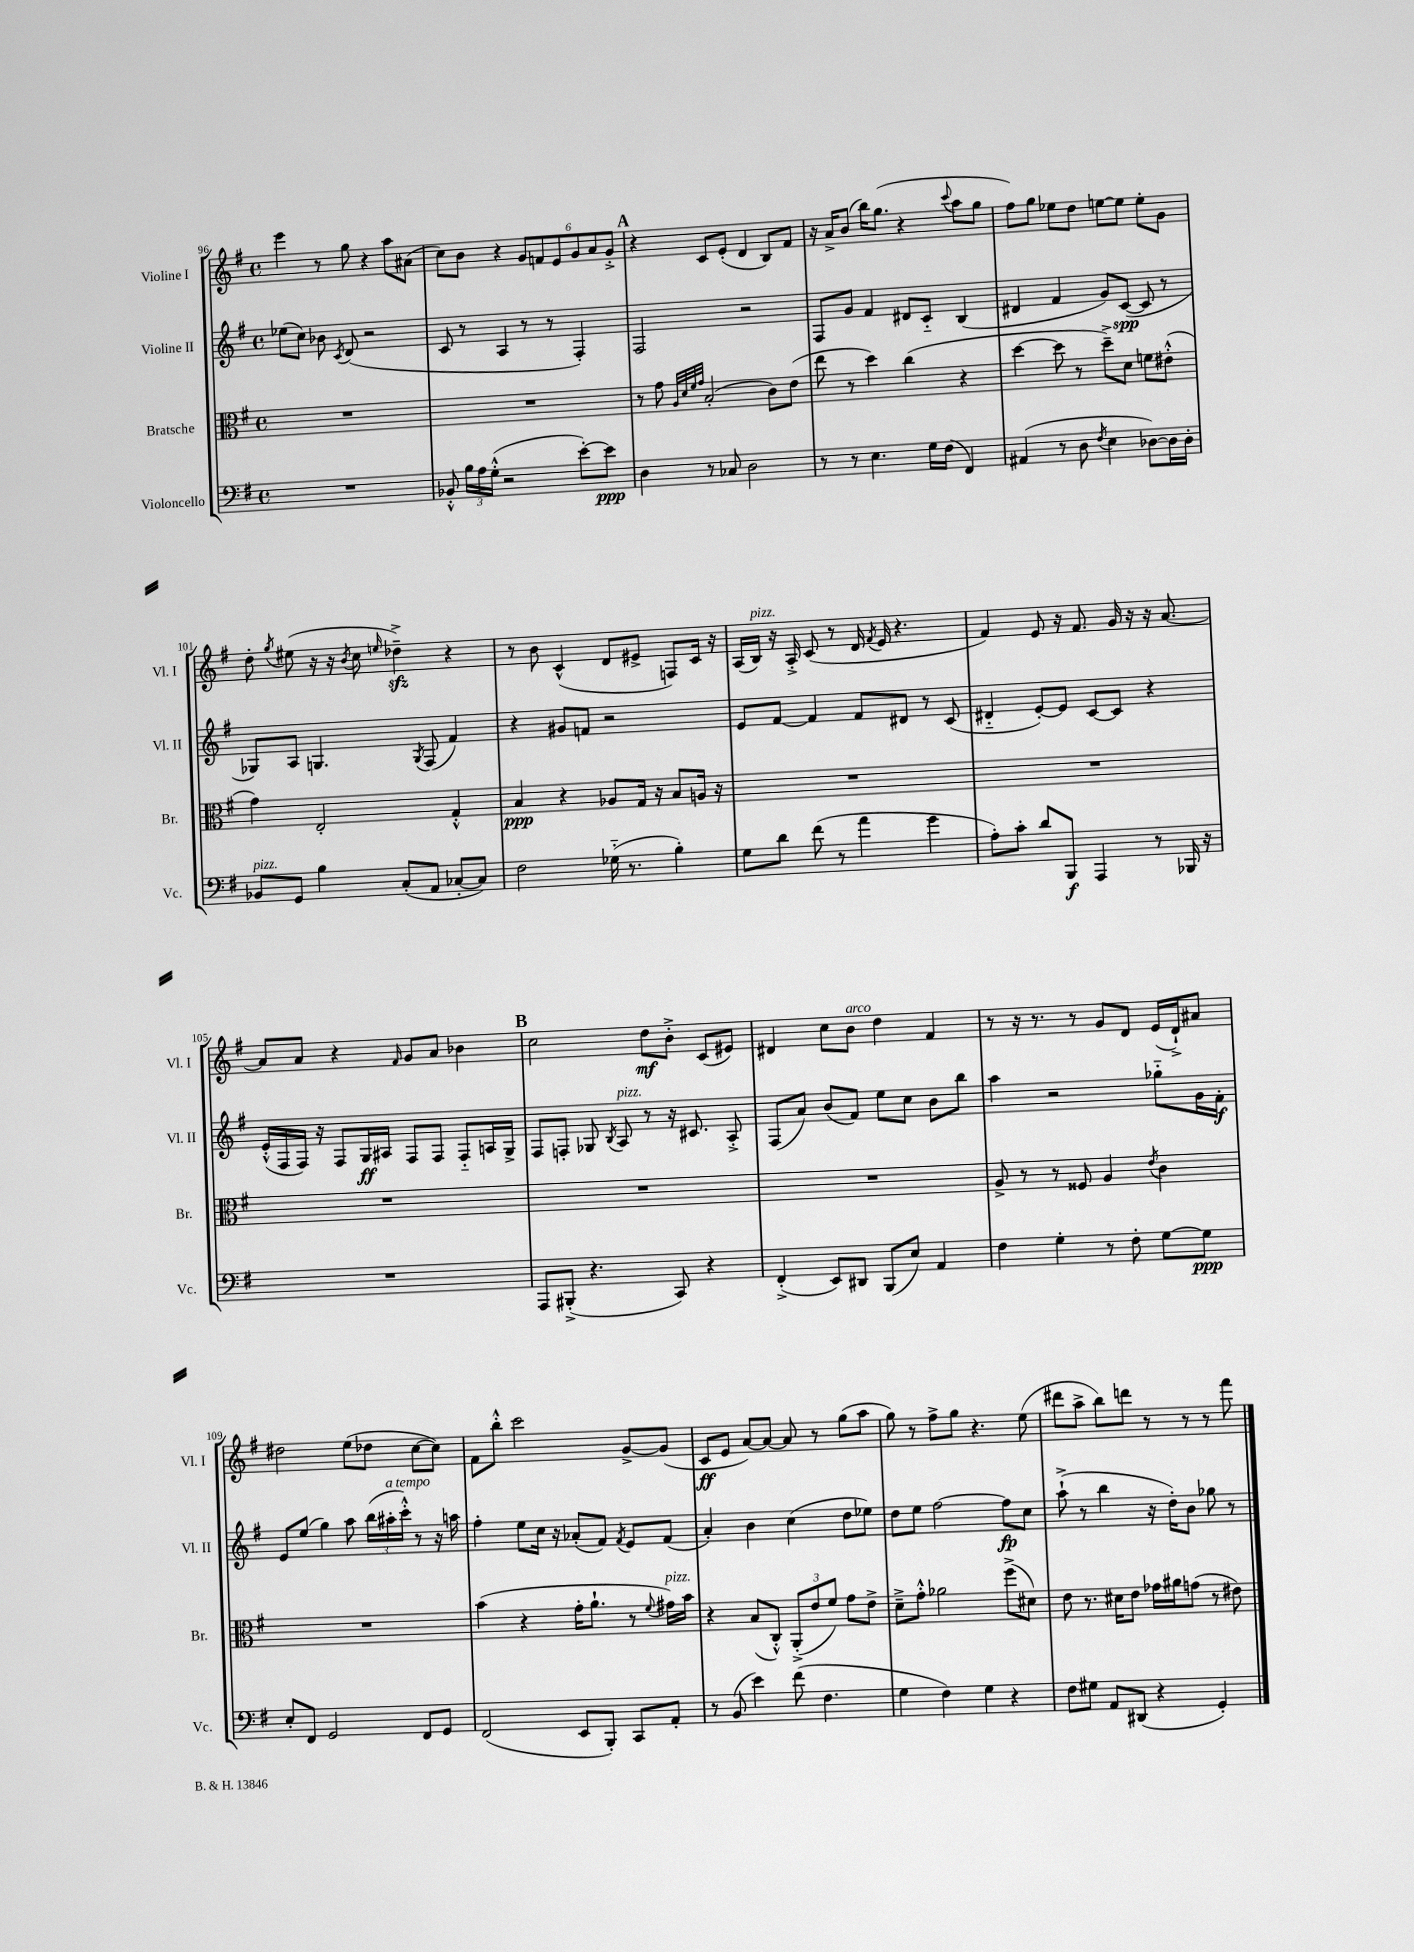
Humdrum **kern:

**kern	**kern	**kern	**kern
*staff4	*staff3	*staff2	*staff1
*clefF4	*clefC3	*clefG2	*clefG2
*k[f#]	*k[f#]	*k[f#]	*k[f#]
*M4/4	*M4/4	*M4/4	*M4/4
*met(c)	*met(c)	*met(c)	*met(c)
1r	1r	(8ee-	4eee
.	.	8cc)	.
.	.	8b-	8r
.	.	8qc	.
.	.	(8d	8gg
.	.	2r	4r
.	.	.	8aa
.	.	.	(8a#
=	=	=	=
8BB-'^^	1r	8c	8cc)
24B	.	8r	8b
24A	.	.	.
(24G'^^	.	.	.
2r	.	4A	4r
.	.	8r	12g
.	.	.	12f
.	.	8r	.
.	.	.	12e
[8e')	.	4F#')	12g
.	.	.	12a
8e]	.	.	.
.	.	.	12g'^
=	=	=	=
4D	8r	2F#	4r
.	8g	.	.
.	32qqA	.	.
.	32qqd	.	.
.	32qqf#	.	.
.	32qqg	.	.
8r	(2B'	.	8c
8C-	.	.	(8e'
2D	.	2r	4d
.	8c)	.	8B)
.	(8e	.	8f#
=	=	=	=
8r	8ee	8F#	16r
.	.	.	16a^
8r	8r	8g	(8b
4.E	4dd)	4f#	16bb)
.	.	.	(8.gg
.	(4cc	8d#	4r
16G	.	8c'~	.
(16F#	.	.	.
.	.	.	8qqccc
4FF#)	4r	(4B	8aa
.	.	.	8gg
=	=	=	=
(4AA#	[4dd	4d#	8ff#)
.	.	.	8gg
8r	8dd]	4f#	8ee-
8D	8r	.	8dd
8qF#	.	.	.
4E	8dd~^)	8g)	[8ee
.	8d	([8c	8ee]
[8D-)	8f	8c]	8ee'
16D-]	(8e#'^^	8r	8g
16D-'	.	.	.
=	=	=	=
8BB-	4g)	8G-)	8dd'
.	.	.	8qgg
8GG	.	8A	(8ee#
4B	2E'	4.G	16r
.	.	.	16r
.	.	.	8qb
.	.	.	8cc
.	.	.	16qqee
(8C'	.	.	4dd-~^)
.	.	8qG	.
8AA	.	(8F#	.
[8C-'	4G'^^	4f#)	4r
8C-])	.	.	.
=	=	=	=
2F#	4B	4r	8r
.	.	.	8b
.	4r	8g#	(4c^^
.	.	8f	.
(16G-'~	8A-	2r	8d
8.r	.	.	.
.	16G	.	8e#^
.	16r	.	.
4B')	8B	.	8F)
.	16A	.	16c
.	16r	.	16r
=	=	=	=
8G	1r	8e	(16A
.	.	.	16B)
8d	.	[8f#	16r
.	.	.	16A'^
(8f#	.	4f#]	(8c
8r	.	.	8r
4a	.	8f#	16d
.	.	.	8qf#
.	.	.	16e
.	.	8d#	4.r
4g	.	8r	.
.	.	(8c	.
=	=	=	=
8A')	1r	4d#'~	4f#)
8c'	.	.	.
8d	.	[8e')	8e
8BBB	.	8e]	16r
.	.	.	8.f#
4AAA	.	[8c	.
.	.	8c]	16g
.	.	.	16r
8r	.	4r	16r
.	.	.	[8.a
16BBB-	.	.	.
16r	.	.	.
=	=	=	=
1r	1r	(16e'^^	8a]
.	.	16F#	.
.	.	16F#)	8a
.	.	16r	.
.	.	8F#	4r
.	.	16G	.
.	.	16A#	.
.	.	.	16qqf#
.	.	8F#	8g
.	.	8F#	8a
.	.	8F#'~	4b-
.	.	16A	.
.	.	16G^	.
=	=	=	=
8AAA	1r	8F#	2cc
(8BBB#'^	.	8F'	.
4.r	.	8G-	.
.	.	8qB	.
.	.	8A	.
.	.	8r	8dd
8CC)	.	16r	8b'^
.	.	8.c#	.
4r	.	.	(8c
.	.	8A'^	8e#)
=	=	=	=
(4FF#'^	1r	(8F#	4d#
.	.	8a)	.
8EE)	.	(8b	8cc
8DD#	.	8f#)	8b
(8BBB	.	8ee	4dd
8E)	.	8cc	.
4AA	.	8b	4f#
.	.	8bb	.
=	=	=	=
4F#	8A^	4aa	8r
.	8r	.	16r
.	.	.	8.r
4G'	8r	2r	.
.	8F##	.	8r
8r	4A	.	8g
8F#'	.	.	8d
.	8qe	.	.
[8G	4c	8gg-'~	(16e
.	.	.	16d`^)
8G]	.	16g	8a#
.	.	16f#'	.
=	=	=	=
8E'	1r	8e	2dd#
8FF#	.	(8ee	.
2GG	.	4gg)	.
.	.	8aa	(8ee
.	.	(24bb	8dd-
.	.	24aa#'	.
.	.	24ccc'^^)	.
8FF#	.	8r	[8cc
8GG	.	16r	8cc])
.	.	16aa	.
=	=	=	=
(2FF#	(4b	4ff#'	8f#
.	.	.	8bb'^^
.	4r	8ee	2ccc
.	.	16cc	.
.	.	16r	.
8EE	16g'	(8a-'	.
.	8.a`	.	.
8BBB')	.	8f#)	.
.	.	8qf#	.
8CC	8r	8e	[8g^
.	8qqf#	.	.
8AA'	16g#)	(8f#	(8g]
.	16b	.	.
=	=	=	=
8r	4r	4a')	8c
(8BB	.	.	8e
4e)	(8B	4b	[8a)
.	8C'^^)	.	8a_
(8f#	(12AA'^	(4cc	8a]
.	12e	.	.
4.F#	.	.	8r
.	12f#)	.	.
.	8g	8dd	(8gg
.	8e^	8ee-)	8aa
=	=	=	=
4G	8d~^	8dd	8gg)
.	8g'^^	8ee	8r
4F#)	2a-	[2ff#	8ff#^
.	.	.	8gg
4G	.	.	4.r
4r	(8ff#^	8ff#]	.
.	8d#)	8cc	(8ee
=	=	=	=
8F#	8e	(8aa`^	8ddd#
8G#	8.r	8r	8aa^
8AA	.	4bb	8bb)
.	16d#	.	.
(8DD#	8e	.	8ddd
4r	16g-	16r	8r
.	16a#	16dd')	.
.	(8g	8b	8r
4GG')	8r	8gg-	8r
.	8e#)	8r	8fff#
==	==	==	==
*-	*-	*-	*-
